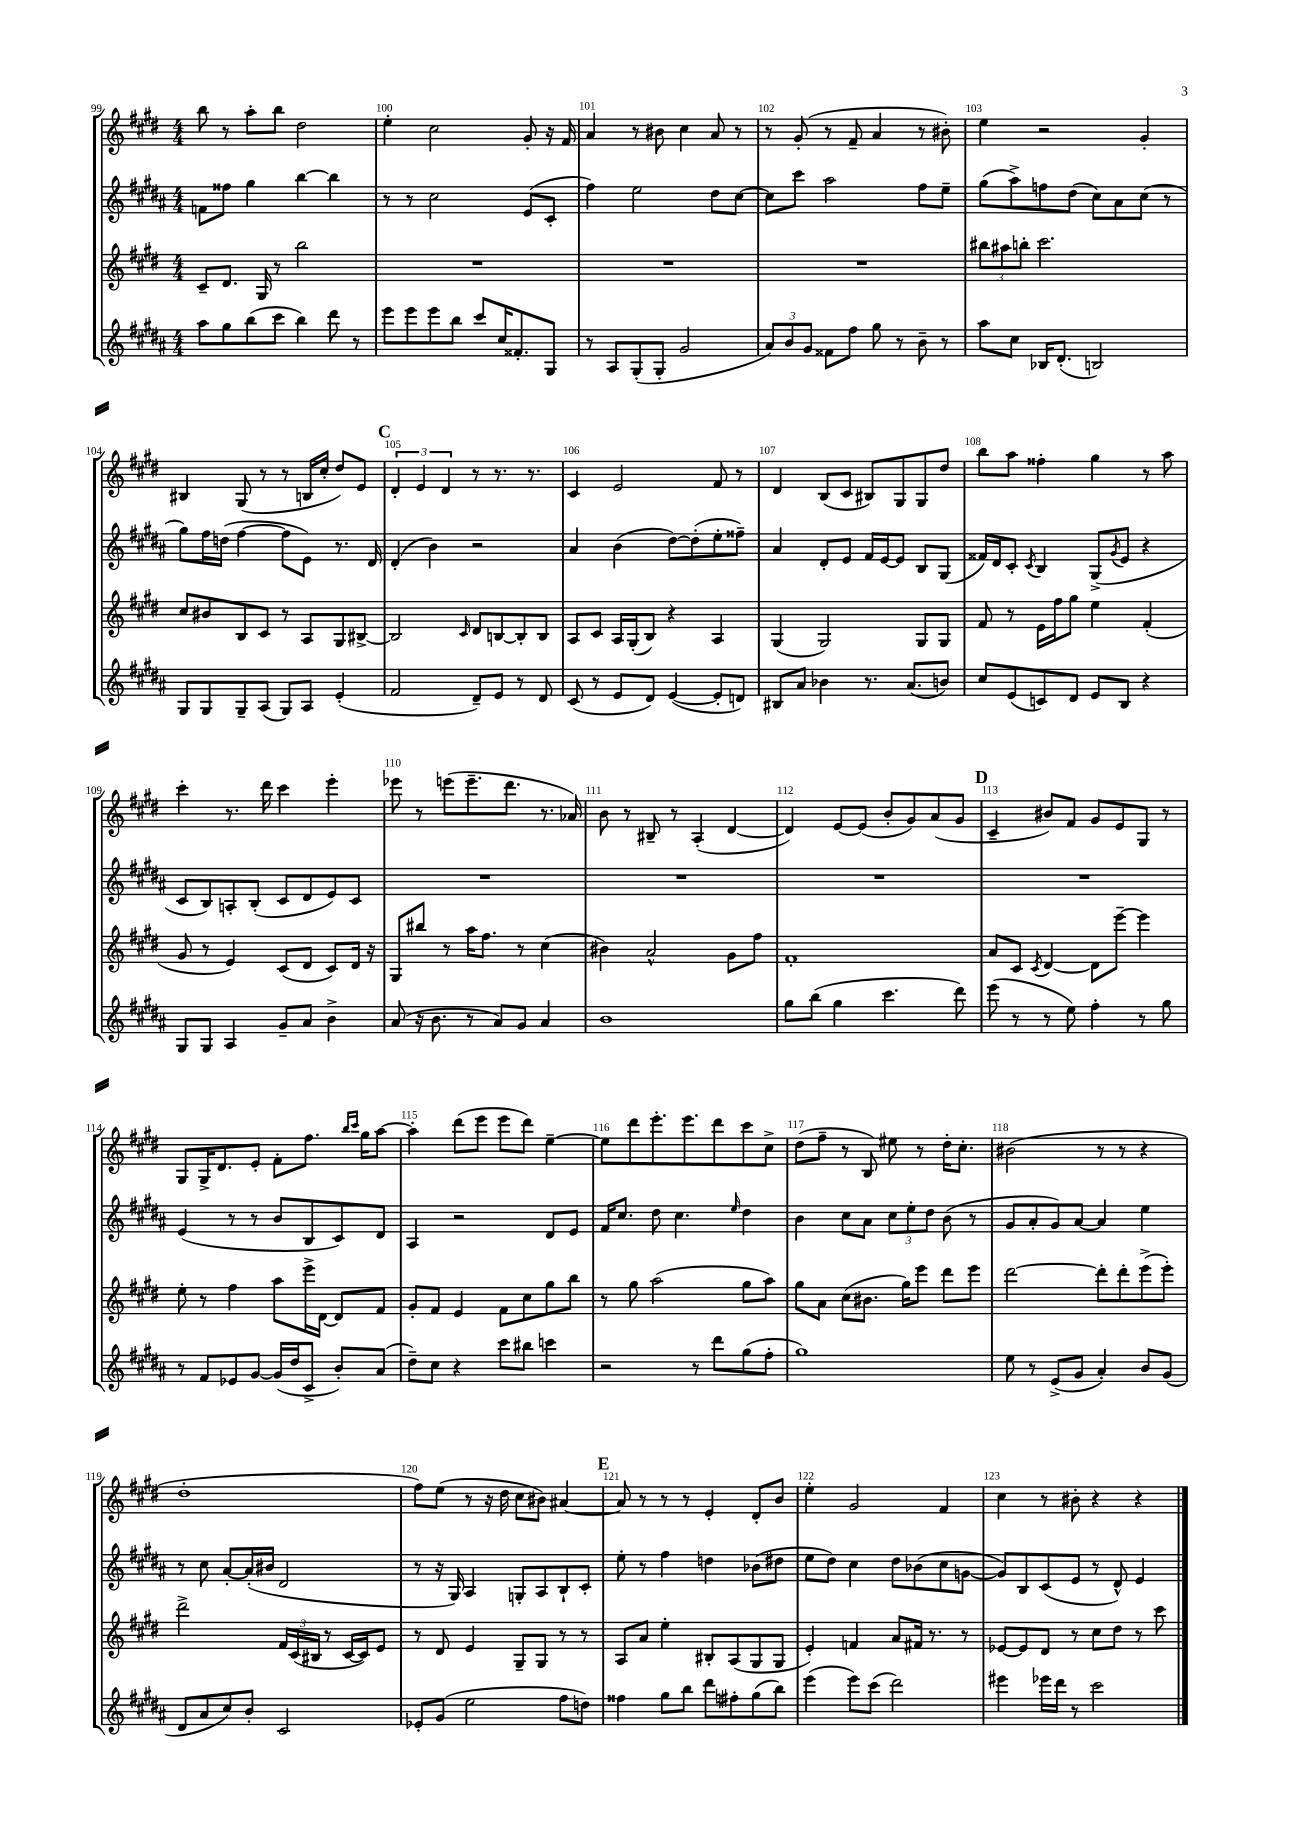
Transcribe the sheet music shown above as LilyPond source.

<<
\new StaffGroup <<
\new Staff = "s0" {
    \clef treble \key e \major \numericTimeSignature \time 4/4
    b''8 r8 a''8-. b''8 dis''2 |
    e''4-. cis''2 gis'8-. r16 fis'16 |
    a'4 r8 bis'8 cis''4 a'8 r8 |
    r8 gis'8-.( r8 fis'8-- a'4 r8 bis'8-.) |
    e''4 r2 gis'4-. |
    bis4 gis8( r8 r8 b16 cis''16-. dis''8) e'8 |
    \mark \markup { \bold "C" } \tuplet 3/2 { dis'4-. e'4 dis'4 } r8 r8. r8. |
    cis'4 e'2 fis'8 r8 |
    dis'4 b8( cis'8 bis8) gis8 gis8 dis''8 |
    b''8 a''8 fisis''4-. gis''4 r8 a''8 |
    cis'''4-. r8. dis'''16 cis'''4 e'''4-. |
    ees'''8 r8 e'''8( e'''8.-- dis'''8. r8. aes'16) |
    b'8 r8 bis8-- r8 a4-.( dis'4~ |
    dis'4) e'8~ e'8( b'8-. gis'8) a'8( gis'8 |
    \mark \markup { \bold "D" } cis'4-- bis'8) fis'8 gis'8 e'8 gis8 r8 |
    gis8 gis16-> dis'8. e'8-. fis'8-. fis''8. \grace { b''16 cis'''16 } gis''16 a''8~ |
    a''4-. dis'''8( e'''8 e'''8 dis'''8) e''4~-- |
    e''8 dis'''8 e'''8.-. e'''8. dis'''8 cis'''8 cis''8-> |
    dis''8( fis''8-- r8 b8) eis''8 r8 dis''16-. cis''8.-. |
    bis'2( r8 r8 r4 |
    dis''1-. |
    fis''8) e''8( r8 r16 dis''16 cis''8 bis'8) ais'4~ |
    \mark \markup { \bold "E" } ais'8 r8 r8 r8 e'4-. dis'8-. b'8 |
    e''4-. gis'2 fis'4 |
    cis''4 r8 bis'8-. r4 r4 \bar "|." |
}
\new Staff = "s1" {
    \clef treble \key b \major \numericTimeSignature \time 4/4
    f'8 fisis''8 gis''4 b''4~ b''4 |
    r8 r8 cis''2 e'8( cis'8-. |
    fis''4) e''2 dis''8 cis''8~ |
    cis''8 cis'''8 ais''2 fis''8 e''8-- |
    gis''8( ais''8->) f''8 dis''8( cis''8) ais'8 cis''8( r8 |
    gis''8) fis''16 d''16( fis''4~ fis''8 e'8) r8. dis'16 |
    \mark \markup { \bold "C" } dis'4-.( b'4) r2 |
    ais'4 b'4( dis''8~) dis''8-.( e''8-. fisis''8--) |
    ais'4 dis'8-. e'8 fis'16 e'16~ e'8 b8 gis8( |
    fisis'16) dis'16 cis'8-. \acciaccatura { cis'8 } b4 gis8->( \acciaccatura { gis'8 } e'8 r4 |
    cis'8 b8) a8-. b8-.( cis'8 dis'8 e'8) cis'8 |
    R1 |
    R1 |
    R1 |
    \mark \markup { \bold "D" } R1 |
    e'4( r8 r8 b'8 b8 cis'8) dis'8 |
    ais4 r2 dis'8 e'8 |
    fis'16 cis''8. dis''8 cis''4. \grace { e''16 } dis''4 |
    b'4 cis''8 ais'8 \tuplet 3/2 { cis''8 e''8-. dis''8 } b'8( r8 |
    gis'8 ais'8-. gis'8) ais'8~ ais'4 e''4 |
    r8 cis''8 ais'8~-. ais'16-.( bis'16 dis'2 |
    r8 r16 gis16) ais4 g8-. ais8 b8-! cis'8-. |
    \mark \markup { \bold "E" } e''8-. r8 fis''4 d''4 bes'8( dis''8 |
    e''8 dis''8) cis''4 dis''8 bes'8( cis''8 g'8~ |
    g'8) b8 cis'8( e'8 r8 dis'8-^) e'4 \bar "|." |
}
\new Staff = "s2" {
    \clef treble \key e \major \numericTimeSignature \time 4/4
    cis'8-- dis'8. gis16 r8 b''2 |
    R1 |
    R1 |
    R1 |
    \tuplet 3/2 { bis''8 ais''8 b''8-. } cis'''2. |
    cis''8 bis'8 b8 cis'8 r8 a8 gis8 bis8~-> |
    \mark \markup { \bold "C" } bis2 \grace { cis'16 } dis'8 b8~ b8-. b8 |
    a8 cis'8 a16 gis16-.( b8) r4 a4 |
    gis4( gis2) gis8 gis8 |
    fis'8 r8 e'16 fis''16 gis''8 e''4 fis'4-.( |
    gis'8 r8 e'4) cis'8( dis'8 cis'8) dis'16 r16 |
    gis8 bis''8 r8 a''16 fis''8. r8 cis''4( |
    bis'4) a'2-^ gis'8 fis''8 |
    fis'1-. |
    \mark \markup { \bold "D" } a'8 cis'8 \acciaccatura { cis'8 } dis'4~ dis'8 e'''8~-- e'''4 |
    e''8-. r8 fis''4 a''8 e'''16-> dis'16~ dis'8 fis'8 |
    gis'8-. fis'8 e'4 fis'8 cis''8 gis''8 b''8 |
    r8 gis''8 a''2( gis''8 a''8) |
    gis''8 a'8 cis''8( bis'8. gis''16) e'''8 dis'''8 e'''8 |
    dis'''2~ dis'''8-. dis'''8-. e'''8->( e'''8-.) |
    dis'''2-> \tuplet 3/2 { fis'16 cis'16( bis16 } r8 cis'16~ cis'16) e'8 |
    r8 dis'8 e'4 gis8-- gis8 r8 r8 |
    \mark \markup { \bold "E" } a8 a'8 e''4-. bis8-. a8( gis8 gis8 |
    e'4-.) f'4 a'8 fis'16 r8. r8 |
    ees'8~ ees'8 dis'8 r8 cis''8 dis''8 r8 cis'''8 \bar "|." |
}
\new Staff = "s3" {
    \clef treble \key b \major \numericTimeSignature \time 4/4
    ais''8 gis''8 b''8( cis'''8 b''4) dis'''8 r8 |
    e'''8 e'''8 e'''8 b''8 cis'''8 cis''16 fisis'8.-. gis8 |
    r8 ais8 gis8-.( gis8-. gis'2 |
    \tuplet 3/2 { ais'8) b'8 gis'8 } fisis'8 fis''8 gis''8 r8 b'8-- r8 |
    ais''8 cis''8 bes16 dis'8.-.( b2) |
    gis8 gis8 gis8-- ais8( gis8) ais8 e'4-.( |
    \mark \markup { \bold "C" } fis'2 dis'8--) e'8 r8 dis'8 |
    cis'8( r8 e'8 dis'8) e'4~( e'8-. d'8) |
    bis8 ais'8 bes'4 r8. ais'8.( b'8) |
    cis''8 e'8( c'8) dis'8 e'8 b8 r4 |
    gis8 gis8 ais4 gis'8-- ais'8 b'4-> |
    ais'8( r16 b'8. r8 ais'8) gis'8 ais'4 |
    b'1 |
    gis''8 b''8( gis''4 cis'''4. dis'''8) |
    \mark \markup { \bold "D" } e'''8( r8 r8 e''8) fis''4-. r8 gis''8 |
    r8 fis'8 ees'8 gis'8~ gis'16( dis''16 cis'8-> b'8-.) ais'8( |
    dis''8--) cis''8 r4 cis'''8 bis''8 c'''4 |
    r2 r8 dis'''8 gis''8( fis''8-. |
    gis''1) |
    e''8 r8 e'8->( gis'8 ais'4-.) b'8 gis'8( |
    dis'8 ais'8 cis''8) b'8-. cis'2 |
    ees'8-. gis'8( e''2 fis''8 d''8) |
    \mark \markup { \bold "E" } fisis''4 gis''8 b''8 dis'''8 fis''8-. gis''8( b''8) |
    e'''4( e'''8) cis'''8( dis'''2) |
    eis'''4 ees'''16 dis'''16 r8 cis'''2 \bar "|." |
}
>>
>>
\layout { \context { \Score currentBarNumber = #99 \override BarNumber.break-visibility = ##(#f #t #t) barNumberVisibility = #all-bar-numbers-visible } }
